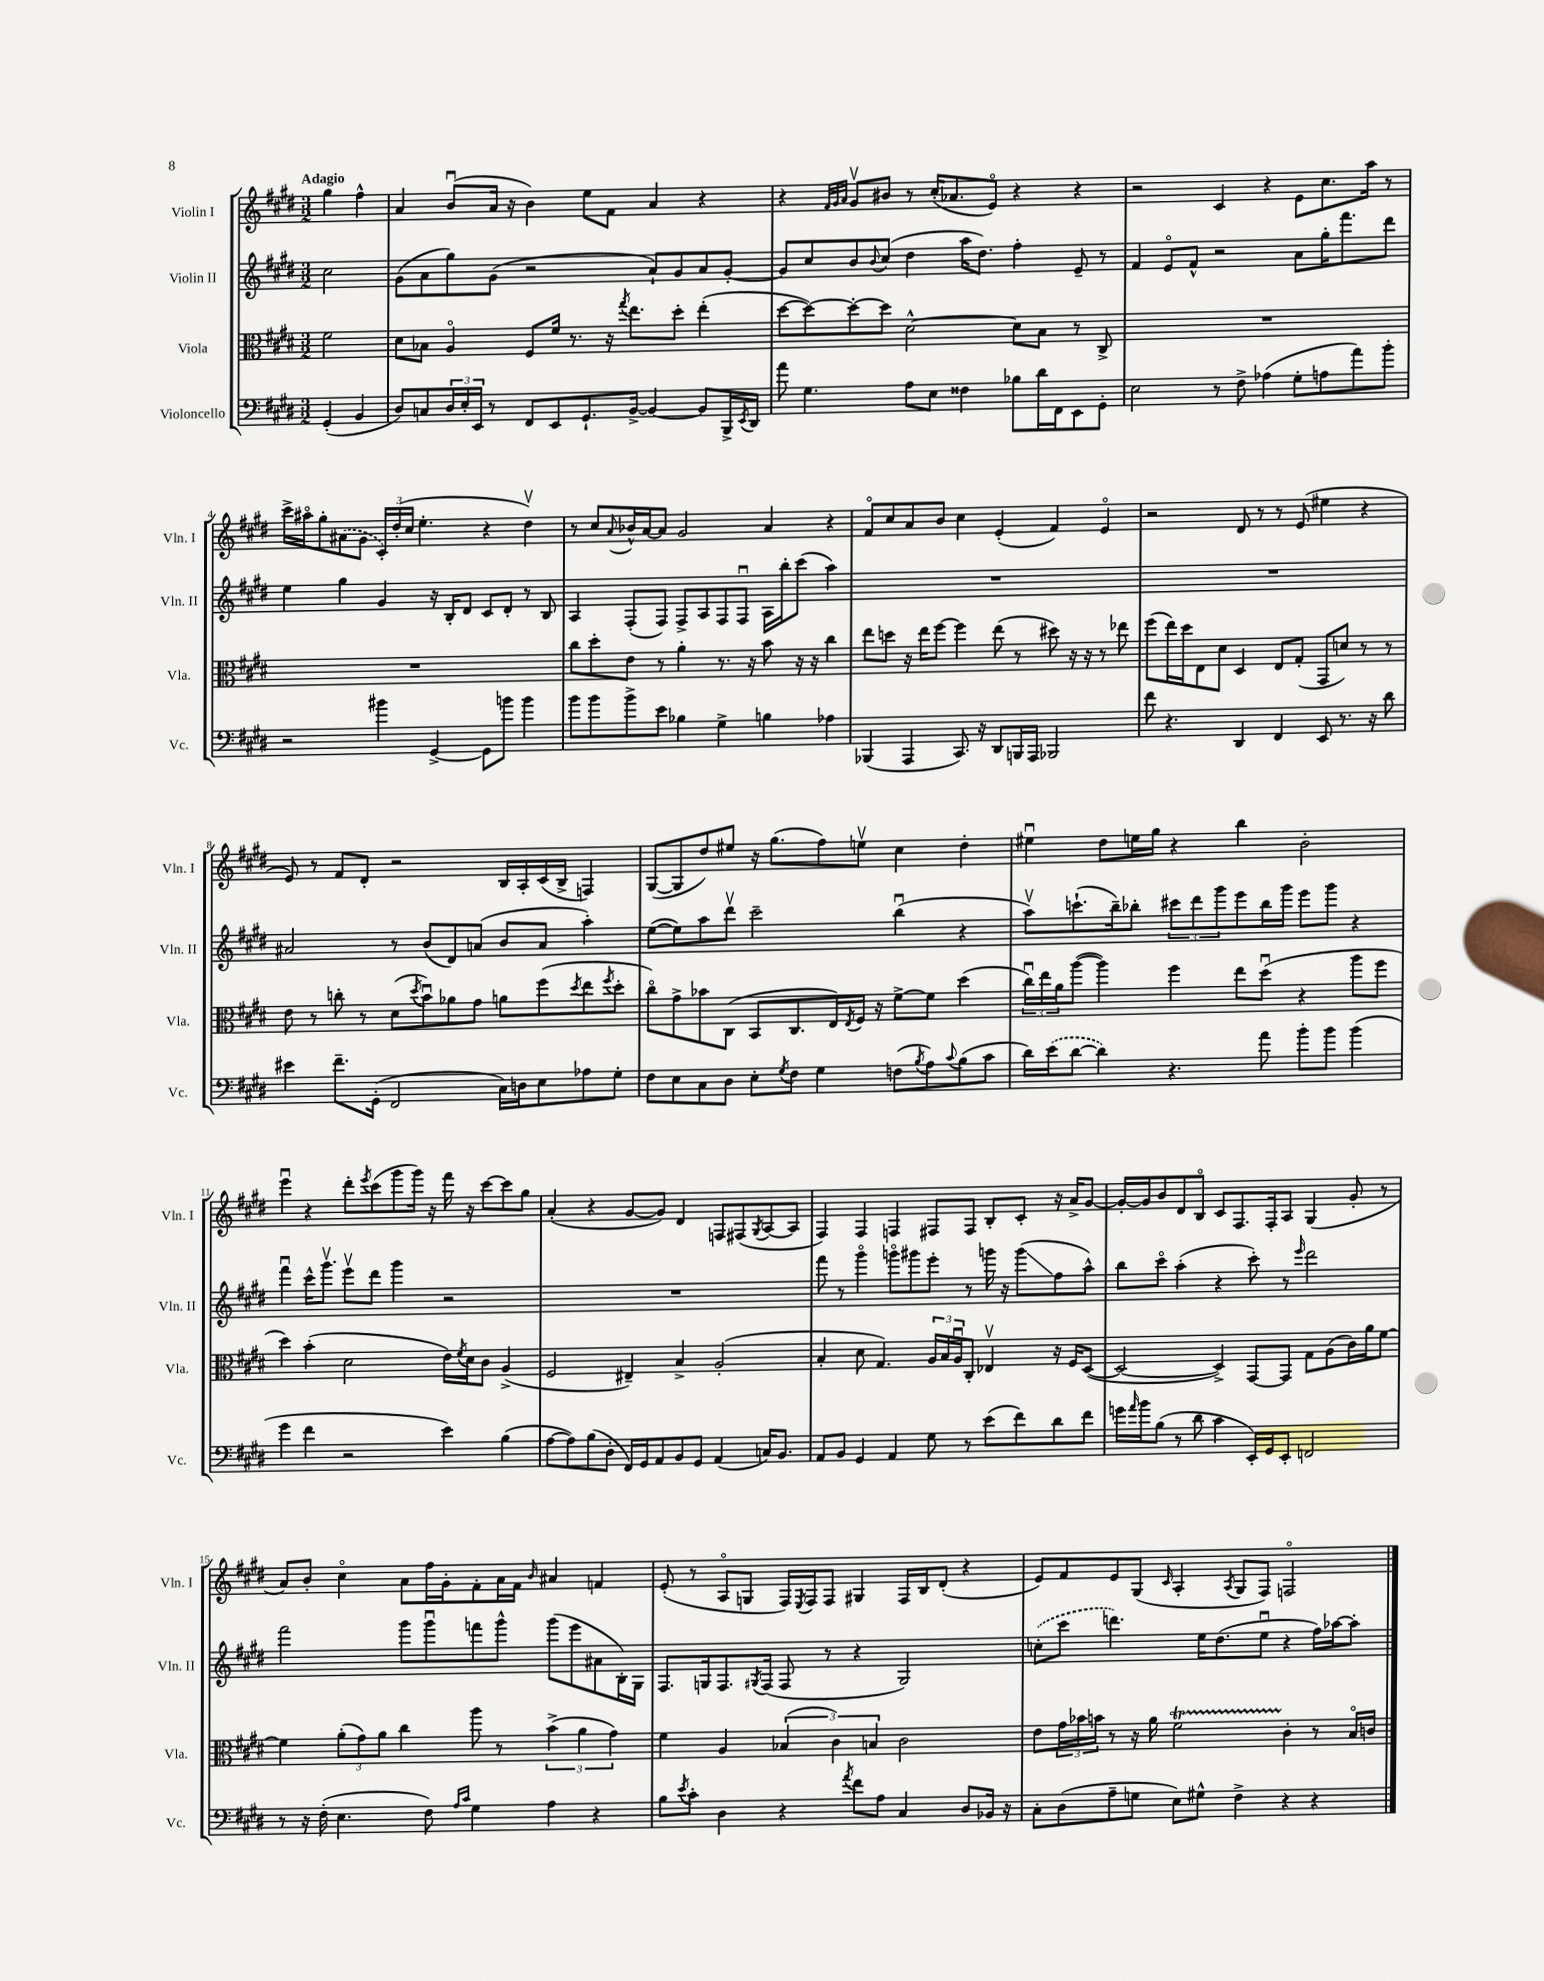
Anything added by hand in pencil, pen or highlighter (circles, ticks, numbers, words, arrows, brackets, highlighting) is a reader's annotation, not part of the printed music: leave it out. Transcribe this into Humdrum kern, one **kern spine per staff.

**kern	**kern	**kern	**kern
*staff4	*staff3	*staff2	*staff1
*clefF4	*clefC3	*clefG2	*clefG2
*k[f#c#g#d#]	*k[f#c#g#d#]	*k[f#c#g#d#]	*k[f#c#g#d#]
*M3/2	*M3/2	*M3/2	*M3/2
(4GG#'	2f#	2cc#	4gg#
4BB	.	.	4ff#^^
=	=	=	=
8D#)	8d#	(8g#	4a
8C	8B-	8a	.
24D#	4Ao	8gg#)	(8bu
24E'	.	.	.
24EE	.	.	.
8r	.	(8g#	16a
.	.	.	16r
8FF#	8F#	2r	4b)
8EE	16f#	.	.
.	8.r	.	.
8.GG#`	.	.	8ee
.	16r	.	8f#
.	8qgg#	.	.
[16BB^	8.ee	.	.
4BB_	.	8a`)	4a
.	8dd#'	8g#	.
8BB]	(4ee'	8a	4r
16BBB^	.	[8g#'	.
8qEE	.	.	.
16DD#	.	.	.
=	=	=	=
8a	[8dd#	8g#]	4r
4.G#	8dd#_)	8cc#	.
.	.	.	32qqf#
.	.	.	32qqg#
.	.	.	32qqa
.	8dd#'_	8b	8g#v
.	.	8qqb	.
.	8dd#]	(8cc#	8b#
8A	[2d#^^	4dd#	8r
8E	.	.	(16cc#'
.	.	.	8.a-
4F##	.	16aa	.
.	.	8.dd#)	.
.	.	.	8eo)
8B-	8d#]	4ff#'	4r
16d#	8B	.	.
16FF#	.	.	.
8EE	8r	8e~	4r
8GG#'	8C#^	8r	.
=	=	=	=
2E	1.r	4f#	2r
.	.	8eo	.
.	.	8f#^^	.
8r	.	2r	4c#
8F#^	.	.	.
(4A-	.	.	4r
8G#'	.	8a	8e
8A	.	16gg#'	8.cc#
.	.	8.fff#	.
8a)	.	.	.
.	.	.	16aa
8b'	.	8ddd#	8r
=	=	=	=
2r	1.r	4ee	16ccc#^
.	.	.	16aa#o
.	.	.	8gg#'
.	.	4gg#	(8a#
.	.	.	8g#
4b#	.	4g#	24c#')
.	.	.	(24dd#'
.	.	.	24cc#
.	.	.	4.ee'
[4GG#^	.	16r	.
.	.	16B'	.
.	.	8d#	.
8GG#]	.	8c#	4r
8b	.	8d#'	.
4b	.	8r	4dd#v)
.	.	8B	.
=	=	=	=
8b	8cc#	4A	8r
8b	8dd#'	.	8cc#
.	.	.	8qqa
8b^	8e	(8F#'	16b-^^
.	.	.	[16a
8e	8r	8F#)	8a]
4B-	4a'	8F#^	2g#
.	.	8A	.
4G#^	8.r	8F#	.
.	.	8F#u	.
.	16r	.	.
4B	8b	16A	4a
.	.	16bb'	.
.	16r	(8ccc#	.
.	16r	.	.
4A-	4cc#	4aa)	4r
=	=	=	=
(4BBB-	8ee	1.r	8f#o
.	8dd	.	8cc#
4AAA	16r	.	8a
.	16ee	.	.
.	[8ff#	.	8b
8.CC#)	4ff#]	.	4cc#
16r	.	.	.
8DD#	(8ee	.	(4e'
16BBB	8r	.	.
16AAA	.	.	.
2BBB-	8dd#)	.	4f#)
.	16r	.	.
.	16r	.	.
.	8r	.	4eo
.	8ee-	.	.
=	=	=	=
8f#	(8ff#	1.r	2r
4.r	16ee)	.	.
.	16dd#	.	.
.	8E	.	.
.	8d#	.	.
4DD#	4D#	.	8d#
.	.	.	8r
4FF#	8E	.	8r
.	(8G#'	.	(8e
8EE	8GG#	.	4ee#
8.r	8d)	.	.
.	8r	.	4r
16r	.	.	.
8d#	8r	.	.
=	=	=	=
4e#	8e	2a#	8e)
.	8r	.	8r
8.f#~	8cc'	.	8f#
.	8r	.	8d#'
(16GG#'	.	.	.
2FF#	(8d#	8r	2r
.	8qdd#	.	.
.	8bu)	(8b	.
.	8a-	8d#)	.
.	8g#	(8a	.
16C#)	8a	8b	16B
16D	.	.	16A'
8E	(8ff#	8a	(16c#
.	.	.	16B^
.	8qdd#	.	.
8A-	8ee	4aa')	4F)
.	8qff#	.	.
8G#'	8dd#'	.	.
=	=	=	=
8F#	8cc#o)	([8ee	([8G#
8E	8g#^	8ee])	8G#]
8C#	8b-	8aa	8dd#)
8D#	(8C#	8ddd#v	8ee#
8E'	8BB	2ccc#~	16r
.	.	.	(8.gg#
8qG#	.	.	.
8F#	8.C#	.	.
4G#	.	.	8ff#)
.	16E)	.	.
.	8qE	.	.
.	16F#	.	8eev
.	16r	.	.
(8F	[8f#^	(4bbu	4cc#
8qB	.	.	.
8A)	8f#]	.	.
8qqc#	.	.	.
(8B	(4dd#	4r	4dd#'
8c#	.	.	.
=	=	=	=
16d#)	24cc#u)	8aav)	4ee#u
.	24ee	.	.
(16e	.	.	.
.	24a	.	.
[8d#	([8aa	(8.ccc`	.
4d#])	4aa])	.	8dd#
.	.	16bb~)	.
.	.	8bb-'	16ee
.	.	.	16gg#
4.r	4ff#	12ccc#	4r
.	.	12ddd#	.
.	.	12ggg#	.
.	8ee	8eee	4bb
8a	(8dd#u	16bb-	.
.	.	16ggg#	.
8b'	4r	8eee	2b'
8b	.	8ggg#	.
(4b	8aa	4r	.
.	8ff#	.	.
=	=	=	=
4g#	4dd#)	4fff#u	4eeeu
4f#	(4b'	16ccc#^^	4r
.	.	8.ggg#v	.
2r	2d#	8eeev	8ddd#'
.	.	.	8qeee
.	.	8ddd#	(8ccc#
.	.	4ggg#	8ggg#
.	.	.	16ggg#)
.	.	.	16r
4e)	16e)	2r	16fff#
.	8qf#	.	.
.	16d#	.	16r
.	8c#	.	[8ccc#
(4B	(4A^	.	8ccc#]
.	.	.	8gg#
=	=	=	=
[8A	2F#	1.r	(4a'
8A])	.	.	.
(8B	.	.	4r
8D#'	.	.	.
16FF#)	4E#~)	.	[8g#
16GG#	.	.	.
8AA	.	.	8g#])
8BB	4B^	.	4d#
8GG#	.	.	.
(4AA	(2A'	.	8F
.	.	.	(8F#
.	.	.	8qG#
16C)	.	.	[8A
8.BB	.	.	.
.	.	.	8A]
=	=	=	=
8AA	4B'	8fff#	4F#)
8BB	.	8r	.
4GG#	8d#	4ggg#o	4F#
.	4.G#)	.	.
4AA	.	8gggo	4F
.	.	8ggg#	.
8G#	24A	8eee'	8F#
.	24B	.	.
.	24Au	.	.
8r	8C#'	8r	8F#
(8e	4E-v	16ggg	8B'
.	.	16r	.
8f#)	.	(8ggg	8c#'
8d#	16r	8ff#	16r
.	16F#	.	16a^
8f#	([8D#	8aa^^)	[8g#
=	=	=	=
16g	2D#_	8bb	16g#'_
16qqa	.	.	.
16b	.	.	16g#]
(8B	.	8ccc#o	8b
8r	.	(4aa'	8d#
8d#	.	.	8Bo
4c#	4D#^])	4r	8c#
.	.	.	8.F#
16EE')	[8GG#	8ccc#')	.
16GG#	.	.	16F#'
8EE'	8GG#]	8r	8A
.	.	16qqeee	.
2FF	8G#	2ddd#	(4G#
.	(8A	.	.
.	16c#)	.	8g#'
.	16a	.	.
.	[8f#	.	8r
=	=	=	=
8r	4f#]	2fff#	8a)
16r	.	.	8b'
(16F#'	.	.	.
4.E	(12a'	.	4cc#o
.	12g#)	.	.
.	12a	.	.
.	4cc#	8ggg#	8a
8F#)	.	8ggg#u	16ff#
.	.	.	16g#'
16qqA	.	.	.
16qqc#	.	.	.
4G#	8aa	8fff	8f#'
.	8r	8ggg#^^	16a
.	.	.	16f#
.	.	.	16qqb
4A	(6b^	(8ggg#	4a#
.	.	8eee	.
.	6a	.	.
4r	.	8a#	4f
.	6g#)	.	.
.	.	16B')	.
.	.	16G#	.
=	=	=	=
8B	4f#	8.F#	(8e'
8qe	.	.	.
8c#'	.	.	8r
.	.	16G	.
4D#	4A	8.F#	8Ao
.	.	.	8G
.	.	8qG#	.
.	.	(16F#	.
4r	(6B-	8F#	16F#)
.	.	.	8qE
.	.	.	16F#
.	.	8r	8F#
.	6c#)	.	.
8qa	.	.	.
8f#	.	4r	4G#
.	6B	.	.
8A	.	.	.
4C#	2c#	2G#)	16F#
.	.	.	16B
.	.	.	(8d#'
8D#	.	.	4r
16BB-	.	.	.
16r	.	.	.
=	=	=	=
8C#'	8e	(8cc'	8e)
(8D#	24g#	8ccc#	8f#
.	24b-	.	.
.	24b	.	.
8A~	8r	4.ddd)	8e
8G	16r	.	(8G#
.	16a	.	.
.	.	.	16qqc#
8E)	2f#	.	4A'
8G#^^	.	16ee	.
.	.	(8.dd#	.
.	.	.	8qA
4F#^	.	.	8G#
.	.	8eeu	8F#)
4r	4c#'	4r	2Fo
4r	8r	16ff#)	.
.	.	[16aa-	.
.	16Bo	8aa-']	.
.	16c	.	.
==	==	==	==
*-	*-	*-	*-
